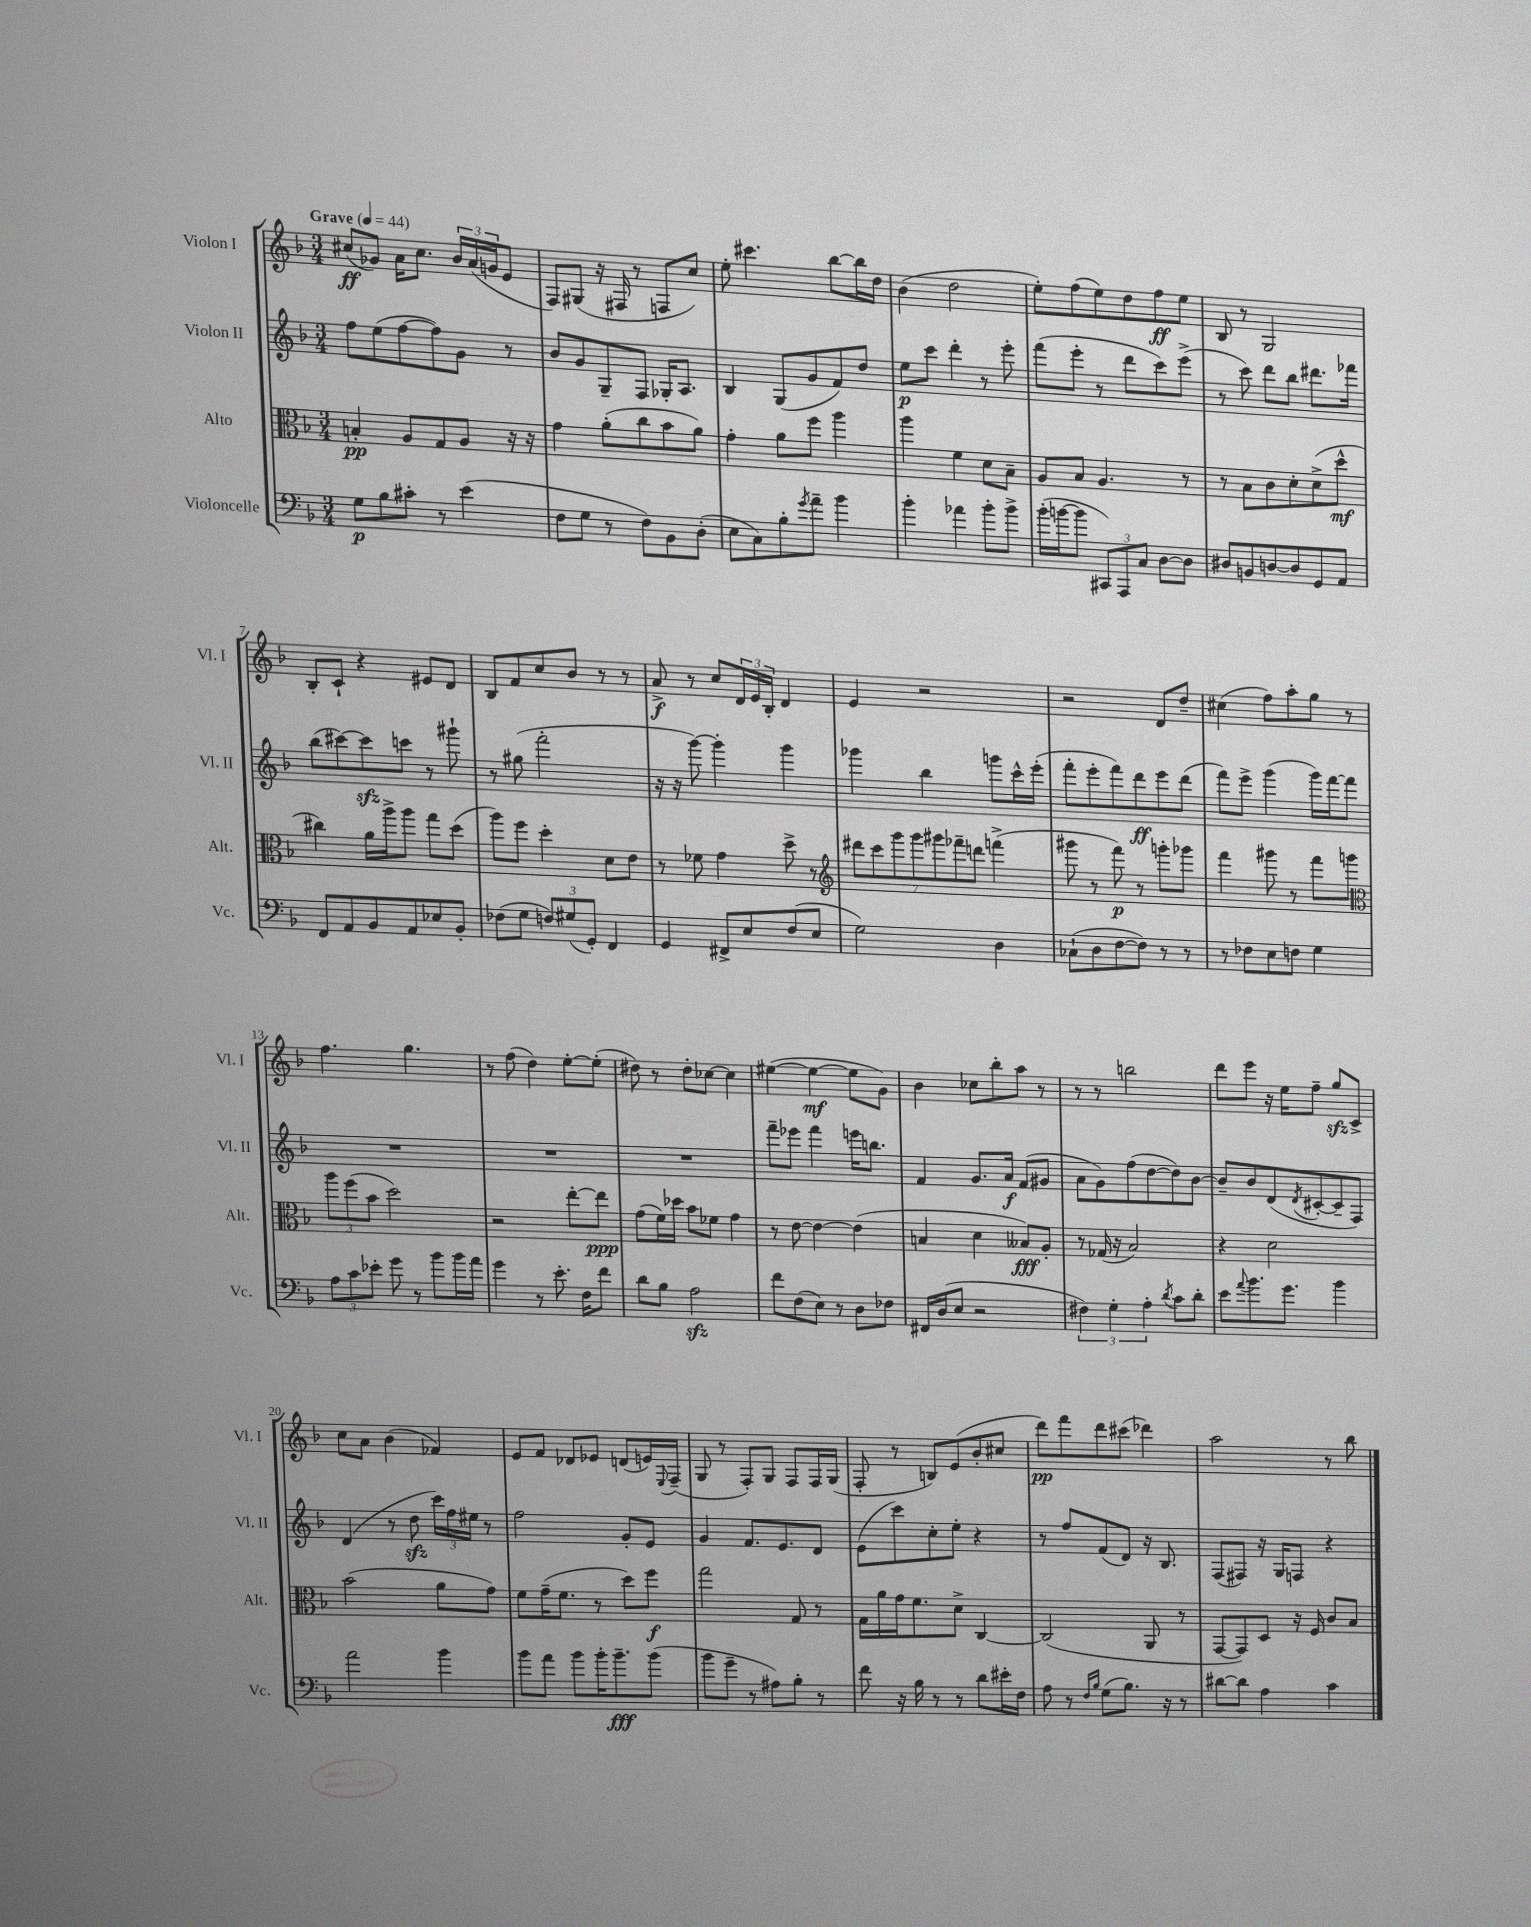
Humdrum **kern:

**kern	**kern	**kern	**kern
*staff4	*staff3	*staff2	*staff1
*clefF4	*clefC3	*clefG2	*clefG2
*k[b-]	*k[b-]	*k[b-]	*k[b-]
*M3/4	*M3/4	*M3/4	*M3/4
*MM44	*MM44	*MM44	*MM44
8G\L	4B'/	8ff\L	(8cc#/L
8B-\	.	(8ee\	8g-/J)
8c#'\J	8A/L	[8ff\	16a\LK
.	.	.	8.cc#\J
8r	8G/	8ff\])	.
(4e\	8A/J	8g\J	24b-/LL
.	.	.	(24a/
.	.	.	24g/J
.	16r	8r	8e/J
.	16r	.	.
=	=	=	=
8F\L	4g\	8b-/L	8F/L)
8G\J	.	8g/	(8G#/J
8r	(8a'\L	8G~/	16r
.	.	.	16F#/
8F\L)	8cc\	8F/J	8r
8BB-\	8b-\	16G-'/LK	8F/L
.	.	8.A/J	.
(8D'\J	8a\J)	.	8cc/J)
=	=	=	=
8E\L	4g'\	4B-/	8ee'\
8C\)	.	.	4.ccc#\
8B-'\	8a\L	(8G/L	.
8qg/	.	.	.
8a~\J	8ff\J	8g/	.
4b-\	4aa\	8f/)	[8bb-\L
.	.	8dd/J	16bb-\]L
.	.	.	16dd\JJ
=	=	=	=
4b-'\	4aa\	8ee\L	(4b-\
.	.	8ccc\J	.
4a-\	4f\	4ddd'\	2dd\
8b-'\L	8d\L	8r	.
8b-^\J	8B-~\J	8eee'\	.
=	=	=	=
(16b-'\LL	8A/L	(8fff\L	8ee'\L)
[16b\J	.	.	.
8b\]J	8B-/J	8eee'\J	(8ff\
12CC#/L)	4.A/	8r	8ee\)
12AAA/	.	.	.
.	.	8ddd\L	8dd\
12C/J	.	.	.
[8D\L	.	8ccc\)	8ff\
8D\]J	8r	(8eee^\J	8ee\J
=	=	=	=
8D#/L	8r	8r	8B-/
8BB/	8B-\L	8ccc\)	8r
[8D/	8c\	8ddd\L	2G/
8D/]	8d'\	8bb-\J	.
8GG/	(8d^\	8.ddd#\L	.
8AA/J	8dd^^\J	.	.
.	.	16fff-\Jk	.
=	=	=	=
8FF/L	4cc#\)	(8bb-\L	8B-'/L
8AA/	.	[8ccc#\)	8c`/J
8BB-/	16a\LL	8ccc#\]	4r
.	16aa^\J	.	.
8AA/	8aa\J	8ccc\J	.
8E-/	8gg\L	8r	8e#/L
8BB-'/J	(8dd\J	8ggg#`\	8d/J
=	=	=	=
(8F-\L	8aa\L)	8r	8B-/L
8G\J	8ff\J	(8gg#\	8f/
12F/L)	4dd'\	2fff'\	8cc/
(12G#/	.	.	.
.	.	.	8b-/J
12GG'/J)	.	.	.
4FF/	8d\L	.	8r
.	8e\J	.	8r
=	=	=	=
4GG/	8r	16r	8a^/
.	.	16r	.
.	8f-\	[8ggg\)	8r
8FF#^/L	4g\	4ggg'\]	8cc/L
8E/	.	.	24d/L
.	.	.	24e/
.	.	.	24B-'/JJ
(8F/	8dd^\	4ggg\	4d/
8E/J	8r	.	.
=	=	=	=
*	*clefG2	*	*
2G\)	14ddd#\L	4ggg-\	4e/
.	14ccc\	.	.
.	14ggg\	.	.
.	14ggg\	.	.
.	.	4bb-\	2r
.	14ggg#\	.	.
.	14fff-~\	.	.
.	14ddd\J	.	.
4D\	(4fff^\	8ggg\L	.
.	.	16ccc^^\L	.
.	.	(16eee'\JJ	.
=	=	=	=
(8C-`\L	8ggg#\	8fff'\L	2r
8D\	8r	8eee'\	.
[8F\	8fff\)	8fff\)	.
8F\]J)	8r	8ddd\	.
8r	8ggg'\L	8eee\	8d/L
8r	8ggg-\J	(8ddd\J	8dd~/J
=	=	=	=
8r	4fff\	8fff\L)	(4cc#\
8F-\L	.	8eee^\J	.
8E\	8ggg#\	(4ggg\	8ff\L)
8F\J	8r	.	8aa'\
4G\	8fff\L	16ggg\LL)	8gg\J
.	.	[16fff\J	.
.	8ggg\J	8fff\]J	8r
=	=	=	=
*	*clefC3	*	*
12A\L	12aa\L	2.r	4.ff\
12c\	(12ff\	.	.
12e-'\J	12b-\J	.	.
8g\	2dd\)	.	.
8r	.	.	4.gg\
8b-\L	.	.	.
16b-\L	.	.	.
16a\JJ	.	.	.
=	=	=	=
4g\	2r	2.r	8r
.	.	.	(8ff\
8r	.	.	4dd\)
8.e'\	.	.	.
.	[8ee'\L	.	[8ee'\L
16F\LK	.	.	.
8f\J	8ee\]J	.	(8ee'\]J
=	=	=	=
8d\L	(8g\L	2.r	8dd#\)
8B-\J	16f\L)	.	8r
.	16dd-\JJ	.	.
2A\	8b-\L	.	8dd#'\L
.	8f-\J	.	[8cc-\J
.	4g\	.	4cc-\]
=	=	=	=
8f\L	8r	8fff~\L	([4ee#\
(8F\	[8e\	8eee-\J	.
8E\J)	4e\_	4fff\	4ee#\_
8r	.	.	.
8D\L	(4e\]	16eee\LK	8ee#\]L
.	.	8.bb\J	.
8F-\J	.	.	8g\J)
=	=	=	=
16FF#/LL	4B/	4f/	4b-\
(16D/J	.	.	.
8E/J	.	.	.
2r	4d\	8.g/L	8cc-\L
.	.	.	8bb-'\
.	.	16a/Jk	.
.	8B--/L)	(8f/L	8aa\J
.	8A'/J	8g#/J	8r
=	=	=	=
6F#\)	8r	8a\L	8r
.	(16G-/	8g\)	8r
6G'\	.	.	.
.	16r	.	.
.	2B-/)	(8ff\	2bb\
6A'\	.	.	.
.	.	[8dd\	.
8qd/	.	.	.
8c\L	.	8dd\])	.
8d'\J	.	[8b-\J	.
=	=	=	=
8e\L	4r	8b-~/]L	8ddd\L
8qqa/	.	.	.
8.b-\	.	8b-/	8eee\J
.	2d\	(8d/	16r
8.g\J	.	.	16ee\LK
.	.	8qd/	.
.	.	[8c#'/	8ff~\J
4b-\	.	8c#~/]	8gg/L
.	.	8F/J)	8c^/J
=	=	=	=
2a\	(2b-\	(4d/	8cc\L
.	.	.	8a\J
.	.	8r	(4b-\
.	.	8dd\	.
4b-\	8a\L	24ccc\LL)	4f-/)
.	.	24ff\	.
.	.	24ee#\JJ	.
.	8g\J)	8r	.
=	=	=	=
8b-\L	8f\L	2ff\	8e/L
8a\J	(16g~\K	.	8f/J
.	8.f\J	.	.
8b-\L	.	.	8d-/L
16b-'\K	8r	.	8e-/J
8.b-~\	.	.	.
.	8dd\L)	8g'/L	(8d/L
(8b-\J	8ff\J	8e/J	16e/L)
.	.	.	8qqE/
.	.	.	(16F~/JJ
=	=	=	=
8b-\L	2gg\	4g/	8G/
8g~\J	.	.	8r
8r	.	8.f/L	8F'/L)
8A#\L)	.	.	8G/J
.	.	8.e/	.
8B-'\J	8G/	.	8F/L
8r	8r	8d/J	16F/L
.	.	.	(16G/JJ
=	=	=	=
8f\	16G\LL	(8e\L	8F'/
.	16a\	.	.
16r	16g\J	8ccc\)	8r
16B-\	8.f\	.	.
8r	.	8cc'\	8B/L)
8r	8d^\J	8ee'\J	(8e/
8d\L	[4C/	4r	8b-'/
16e#'\L	.	.	8cc#/J
16F\JJ	.	.	.
=	=	=	=
8A\	(2C/]	8r	8ddd\L)
8r	.	8ff/L	8fff\
16qqF/LL	.	.	.
16qqB-/JJ	.	.	.
(8G\L	.	(8f/	8ddd\
8.B-\J)	.	8d/J)	(8ccc#\J
.	8AA/	16r	4ddd-\)
16r	.	8.B-/	.
8r	8r	.	.
=	=	=	=
[8d#\L	[8GG/L	(8F/L	2aa\
8d#\]J	8GG/])	8F#/J)	.
4A\	8D/J	16r	.
.	.	16G/LK	.
.	16r	8F/J	.
.	16F/	.	.
4c\	8c/L	4r	8r
.	8B-/J	.	8bb-\
==	==	==	==
*-	*-	*-	*-
